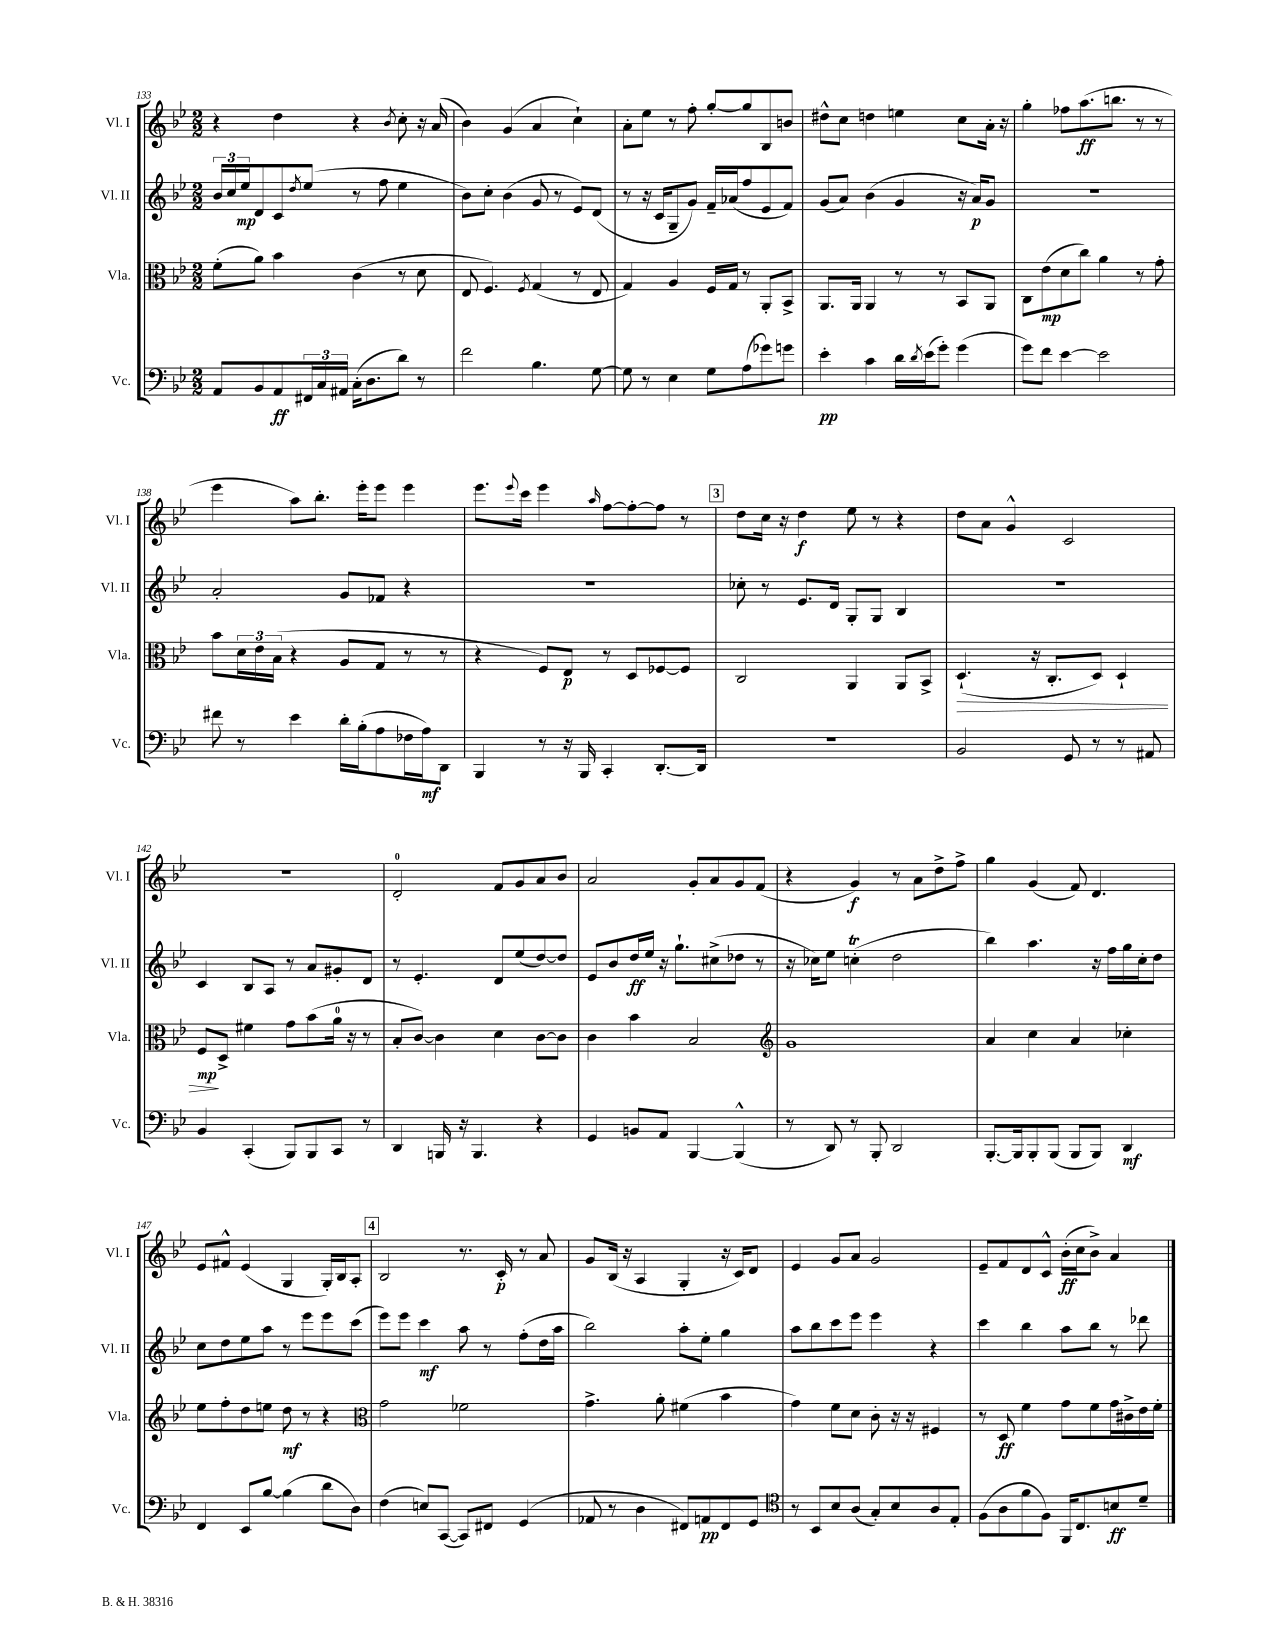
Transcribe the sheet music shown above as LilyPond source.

<<
\new StaffGroup <<
\new Staff = "s0" \with { instrumentName = "Vl. I" shortInstrumentName = "Vl. I" } {
    \clef treble \key bes \major \numericTimeSignature \time 2/2
    r4 d''4 r4 \acciaccatura { bes'8 } c''8-. r16 a'16( |
    bes'4) g'4( a'4 c''4-!) |
    a'8-. ees''8 r8 f''8-. g''8~-. g''8 bes8 b'8 |
    dis''8-^ c''8 d''4 e''4 c''8 a'16-. r16 |
    g''4-. fes''8 a''8.\ff( b''8. r8 r8 |
    ees'''4 a''8) bes''8.-. ees'''16-. ees'''8 ees'''4 |
    ees'''8. \appoggiatura { ees'''8 } c'''16 ees'''4 \grace { a''16 } f''8~ f''8~-. f''8 r8 |
    \mark \markup { \box "3" } d''8 c''16 r16 d''4\f ees''8 r8 r4 |
    d''8 a'8 g'4-^ c'2 |
    R1 |
    d'2-0-. f'8 g'8 a'8 bes'8 |
    a'2 g'8-. a'8 g'8 f'8( |
    r4 g'4\f) r8 a'8 d''8-> f''8-> |
    g''4 g'4( f'8) d'4. |
    ees'8 fis'8-^ ees'4( g4 g16-.) bes16 a8-. |
    \mark \markup { \box "4" } bes2 r8. c'16-.\p r8 a'8 |
    g'8 bes16( r16 a4 g4-. r16 c'16) d'8 |
    ees'4 g'8 a'8 g'2 |
    ees'8-- f'8 d'8 c'8-^ bes'16-.\ff( c''16 bes'8->) a'4 \bar "|." |
}
\new Staff = "s1" \with { instrumentName = "Vl. II" shortInstrumentName = "Vl. II" } {
    \clef treble \key bes \major \numericTimeSignature \time 2/2
    \tuplet 3/2 { bes'16 c''16 ees''16\mp } d'8 c'8 \acciaccatura { d''8 } ees''8( r8 f''8 ees''4 |
    bes'8) c''8-. bes'4( g'8 r8 ees'8) d'8( |
    r8 r16 c'16 g8-- g'8) f'16-- aes'16( f''8 ees'8 f'8) |
    g'8( a'8) bes'4( g'4 r16 a'16\p) g'8 |
    R1 |
    a'2-. g'8 fes'8 r4 |
    R1 |
    \mark \markup { \box "3" } ces''8-. r8 ees'8. d'16 g8-. g8 bes4 |
    R1 |
    c'4 bes8 a8 r8 a'8 gis'8-. d'8 |
    r8 ees'4.-. d'8 ees''8( d''8~) d''8 |
    ees'8 bes'8 d''16\ff ees''16 r16 g''8.-! cis''8->( des''8 r8 |
    r16 ces''16) ees''8 c''4-.\trill( d''2 |
    bes''4) a''4. r16 f''16 g''16 c''16-. d''8 |
    c''8 d''8 ees''8 a''8 r8 ees'''8 ees'''8 c'''8( |
    \mark \markup { \box "4" } ees'''8) ees'''8 c'''4\mf a''8 r8 f''8-.( d''16 a''16 |
    bes''2) a''8-. ees''8-. g''4 |
    a''8 bes''8 c'''8 ees'''8 ees'''4 r4 |
    c'''4 bes''4 a''8 bes''8 r8 des'''8 \bar "|." |
}
\new Staff = "s2" \with { instrumentName = "Vla." shortInstrumentName = "Vla." } {
    \clef alto \key bes \major \numericTimeSignature \time 2/2
    f'8-.( a'8) bes'4 c'4( r8 d'8 |
    ees8 f4.) \acciaccatura { f8 } g4( r8 ees8 |
    g4) a4 f16 g16 r8 a,8-. bes,8-> |
    a,8. a,16 a,4 r8 r8 bes,8 a,8 |
    c8 ees'8\mp( d'8 c''8) a'4 r8 g'8-. |
    bes'8 \tuplet 3/2 { d'16 ees'16 bes16( } r4 a8 g8 r8 r8 |
    r4 f8) ees8\p r8 d8 fes8~ fes8 |
    \mark \markup { \box "3" } c2 a,4 a,8 bes,8-> |
    d4.-!\>( r16 c8.-. d8) d4-! |
    f8\mp\! d8-> fis'4 g'8 bes'8( a'16-0 r16 r8 |
    bes8-. c'8~) c'4 d'4 c'8~ c'8 |
    c'4 bes'4 bes2 |
    \clef treble g'1 |
    a'4 c''4 a'4 ces''4-. |
    ees''8 f''8-. d''8 e''8 d''8\mf r8 r4 |
    \mark \markup { \box "4" } \clef alto g'2 fes'2 |
    g'4.-> a'8-. fis'4( bes'4 |
    g'4) f'8 d'8 c'8-. r16 r16 fis4 |
    r8 d8\ff f'4 g'8 f'8 g'16 cis'16-> ees'16 f'16-. \bar "|." |
}
\new Staff = "s3" \with { instrumentName = "Vc." shortInstrumentName = "Vc." } {
    \clef bass \key bes \major \numericTimeSignature \time 2/2
    a,8 bes,8 a,8\ff \tuplet 3/2 { fis,16 c16 ais,16 } c16-.( d8. d'8) r8 |
    f'2 bes4. g8~ |
    g8 r8 ees4 g8 a8( ges'8) g'8 |
    ees'4-.\pp c'4 d'16 \acciaccatura { d'8 } ees'16( g'8-.) g'4( |
    g'8) f'8 ees'4~ ees'2 |
    fis'8 r8 ees'4 d'16-. bes16-.( a8 fes16 a16\mf) d,8 |
    bes,,4 r8 r16 bes,,16 c,4-. d,8.~-. d,16 |
    \mark \markup { \box "3" } R1 |
    bes,2 g,8 r8 r8 ais,8 |
    bes,4 c,4-.( bes,,8) bes,,8 c,8 r8 |
    d,4 b,,16 r16 b,,4. r4 |
    g,4 b,8 a,8 bes,,4~ bes,,4-^( |
    r8 d,8) r8 bes,,8-. d,2 |
    bes,,8.~-. bes,,16 bes,,8-. bes,,8( bes,,8 bes,,8) d,4\mf |
    f,4 ees,8 bes8~ bes4( d'8 d8) |
    \mark \markup { \box "4" } f4( e8) c,8~( c,8) fis,8 g,4( |
    aes,8 r8 d4 fis,8) a,8\pp fis,8 g,8 |
    \clef tenor r8 bes,8 bes8 a8( g8-.) bes8 a8 ees8-. |
    f8( a8 f'8 f8) f,16 c8. b8\ff d'8-- \bar "|." |
}
>>
>>
\layout { \context { \Score currentBarNumber = #133 } }
